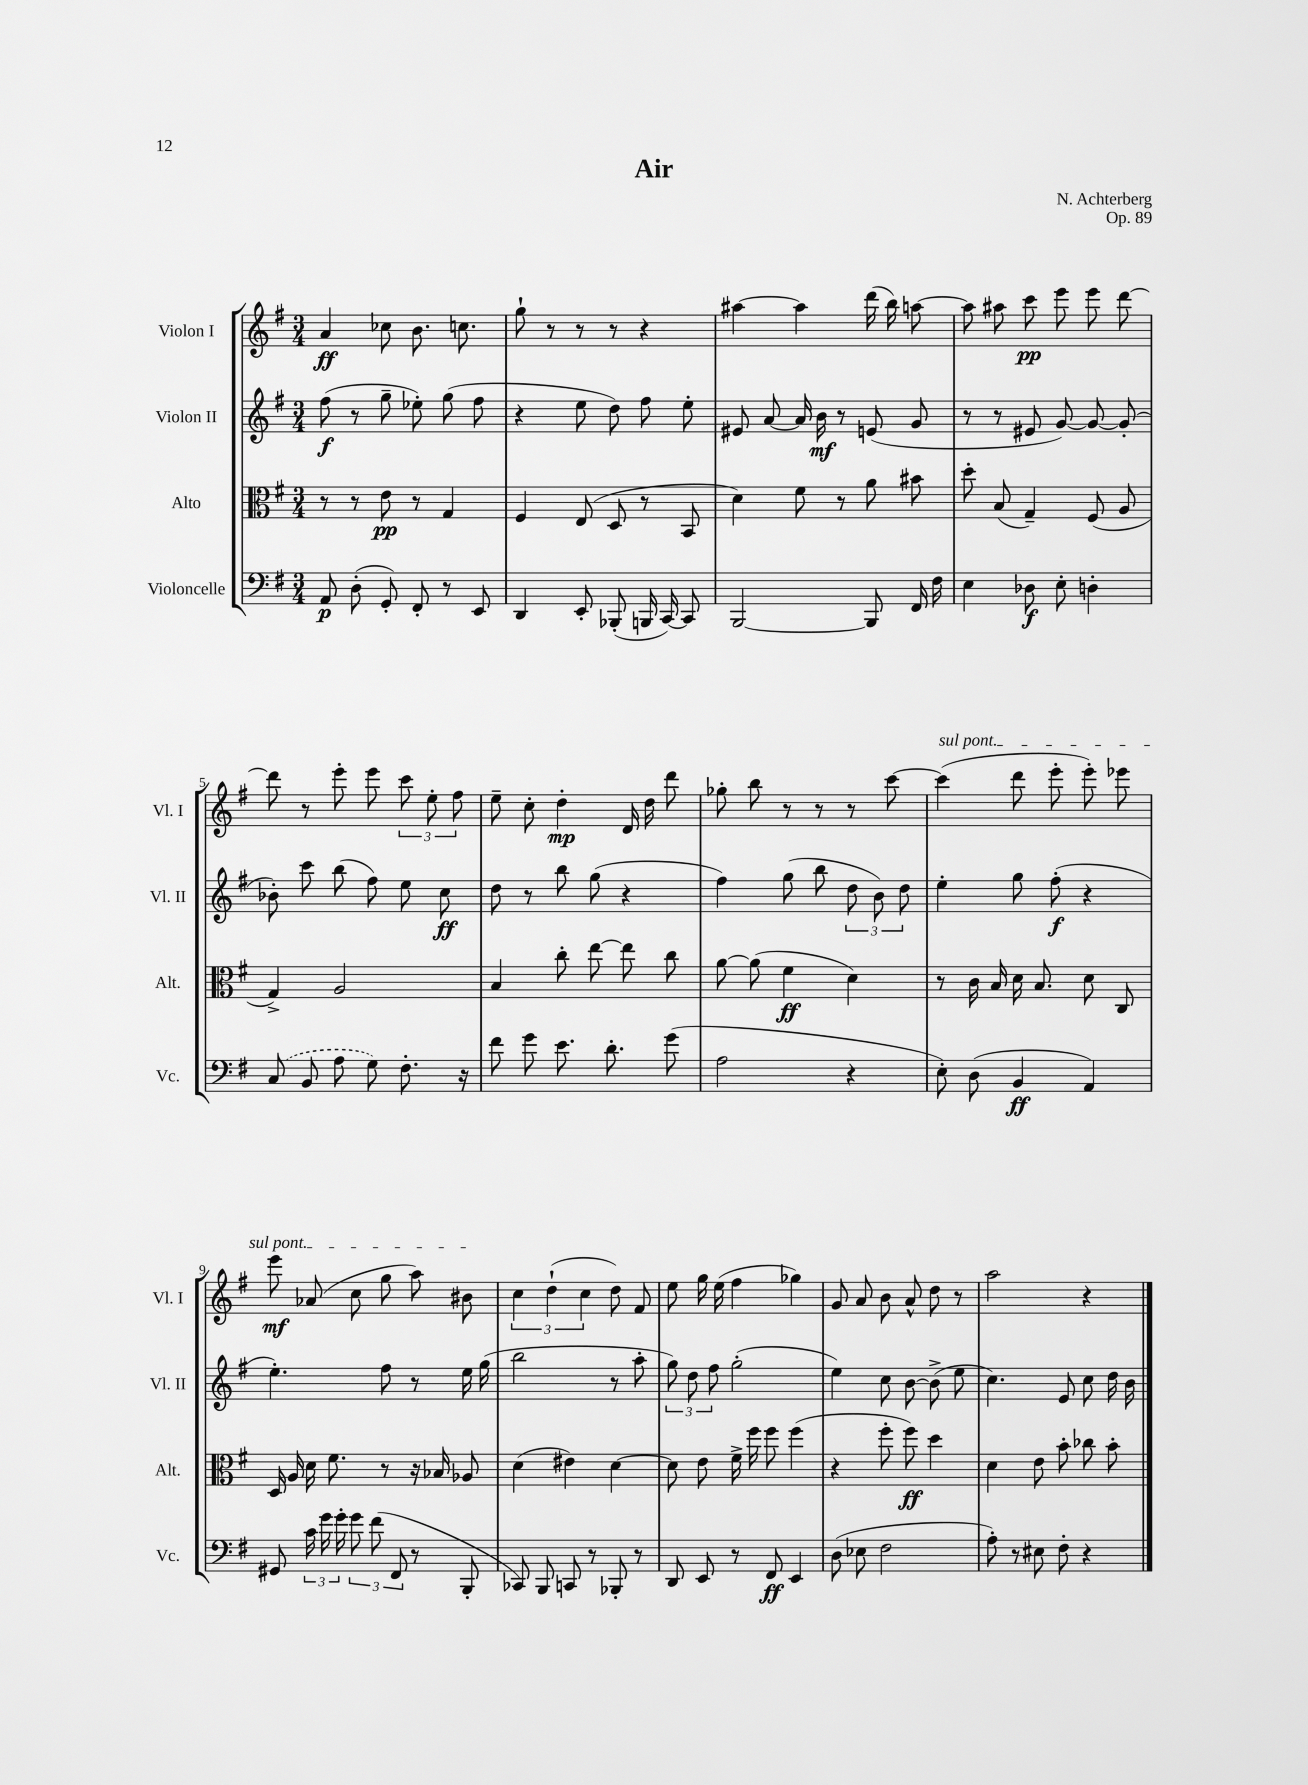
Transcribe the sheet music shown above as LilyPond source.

\header { title = "Air" composer = "N. Achterberg" opus = "Op. 89" }
<<
\new StaffGroup <<
\new Staff = "s0" \with { instrumentName = "Violon I" shortInstrumentName = "Vl. I" } {
    \clef treble \key g \major \numericTimeSignature \time 3/4
    \autoBeamOff a'4\ff ces''8 b'8. c''8. |
    g''8-! r8 r8 r8 r4 |
    ais''4~ ais''4 d'''16( b''16) a''8~ |
    a''8 ais''8 c'''8\pp e'''8 e'''8 d'''8~ |
    d'''8 r8 e'''8-. e'''8 \tuplet 3/2 { c'''8 e''8-. fis''8 } |
    e''8-- c''8-. d''4-.\mp d'16 d''16 d'''8 |
    ges''8-. b''8 r8 r8 r8 c'''8~ |
    \once \override TextSpanner.bound-details.left.text = \markup { \italic "sul pont." } c'''4\startTextSpan( d'''8 e'''8-. e'''8-.) ees'''8 |
    e'''8\mf aes'8( c''8 g''8 a''8) bis'8\stopTextSpan |
    \tuplet 3/2 { c''4 d''4-!( c''4 } d''8) fis'8 |
    e''8 g''16 e''16( fis''4 ges''4) |
    g'8 a'8 b'8 a'8-^ d''8 r8 |
    a''2 r4 \bar "|." |
}
\new Staff = "s1" \with { instrumentName = "Violon II" shortInstrumentName = "Vl. II" } {
    \clef treble \key g \major \numericTimeSignature \time 3/4
    \autoBeamOff fis''8\f( r8 g''8-- ees''8-.) g''8( fis''8 |
    r4 e''8 d''8) fis''8 e''8-. |
    eis'8 a'8~ a'16 b'16\mf r8 e'8( g'8 |
    r8 r8 eis'8 g'8~) g'8~ g'8-.( |
    bes'8-.) c'''8 b''8( fis''8) e''8 c''8\ff |
    d''8 r8 b''8 g''8( r4 |
    fis''4) g''8( b''8 \tuplet 3/2 { d''8 b'8) d''8 } |
    e''4-. g''8 fis''8-.\f( r4 |
    e''4.-.) fis''8 r8 e''16 g''16( |
    b''2 r8 a''8-. |
    \tuplet 3/2 { g''8) d''8 fis''8 } g''2-.( |
    e''4) c''8 b'8~ b'8->( e''8 |
    c''4.) e'8 c''8 d''16 b'16 \bar "|." |
}
\new Staff = "s2" \with { instrumentName = "Alto" shortInstrumentName = "Alt." } {
    \clef alto \key g \major \numericTimeSignature \time 3/4
    \autoBeamOff r8 r8 e'8\pp r8 g4 |
    fis4 e8( d8 r8 b,8 |
    d'4) fis'8 r8 a'8 bis'8 |
    d''8-. b8( g4--) fis8( a8 |
    g4->) a2 |
    b4 c''8-. e''8~ e''8 c''8 |
    a'8~ a'8( fis'4\ff d'4) |
    r8 c'16 b16 d'16 b8. d'8 c8 |
    d16 a16 d'16 fis'8. r8 r16 bes16 aes8 |
    d'4( eis'4) d'4~ |
    d'8 e'8 fis'16-> fis''16 fis''8 fis''4( |
    r4 fis''8-. fis''8\ff) d''4 |
    d'4 e'8 b'8-. ces''8 b'8-. \bar "|." |
}
\new Staff = "s3" \with { instrumentName = "Violoncelle" shortInstrumentName = "Vc." } {
    \clef bass \key g \major \numericTimeSignature \time 3/4
    \autoBeamOff a,8\p d8-.( g,8-.) fis,8-. r8 e,8 |
    d,4 e,8-. bes,,8-.( b,,16 c,16~) c,8 |
    b,,2~ b,,8 fis,16 fis16 |
    e4 des8\f e8-. d4-. |
    \once \slurDashed c8( b,8 a8 g8) fis8.-. r16 |
    fis'8 g'8 e'8. d'8.-. g'8( |
    a2 r4 |
    e8-.) d8( b,4\ff a,4) |
    gis,8 \tuplet 3/2 { c'16 g'16 g'16-. } \tuplet 3/2 { g'8 fis'8( fis,8 } r8 b,,8-. |
    ces,8) b,,8 c,8 r8 bes,,8-. r8 |
    d,8 e,8 r8 fis,8\ff e,4 |
    d8( ees8 fis2 |
    a8-.) r8 eis8 fis8-. r4 \bar "|." |
}
>>
>>
